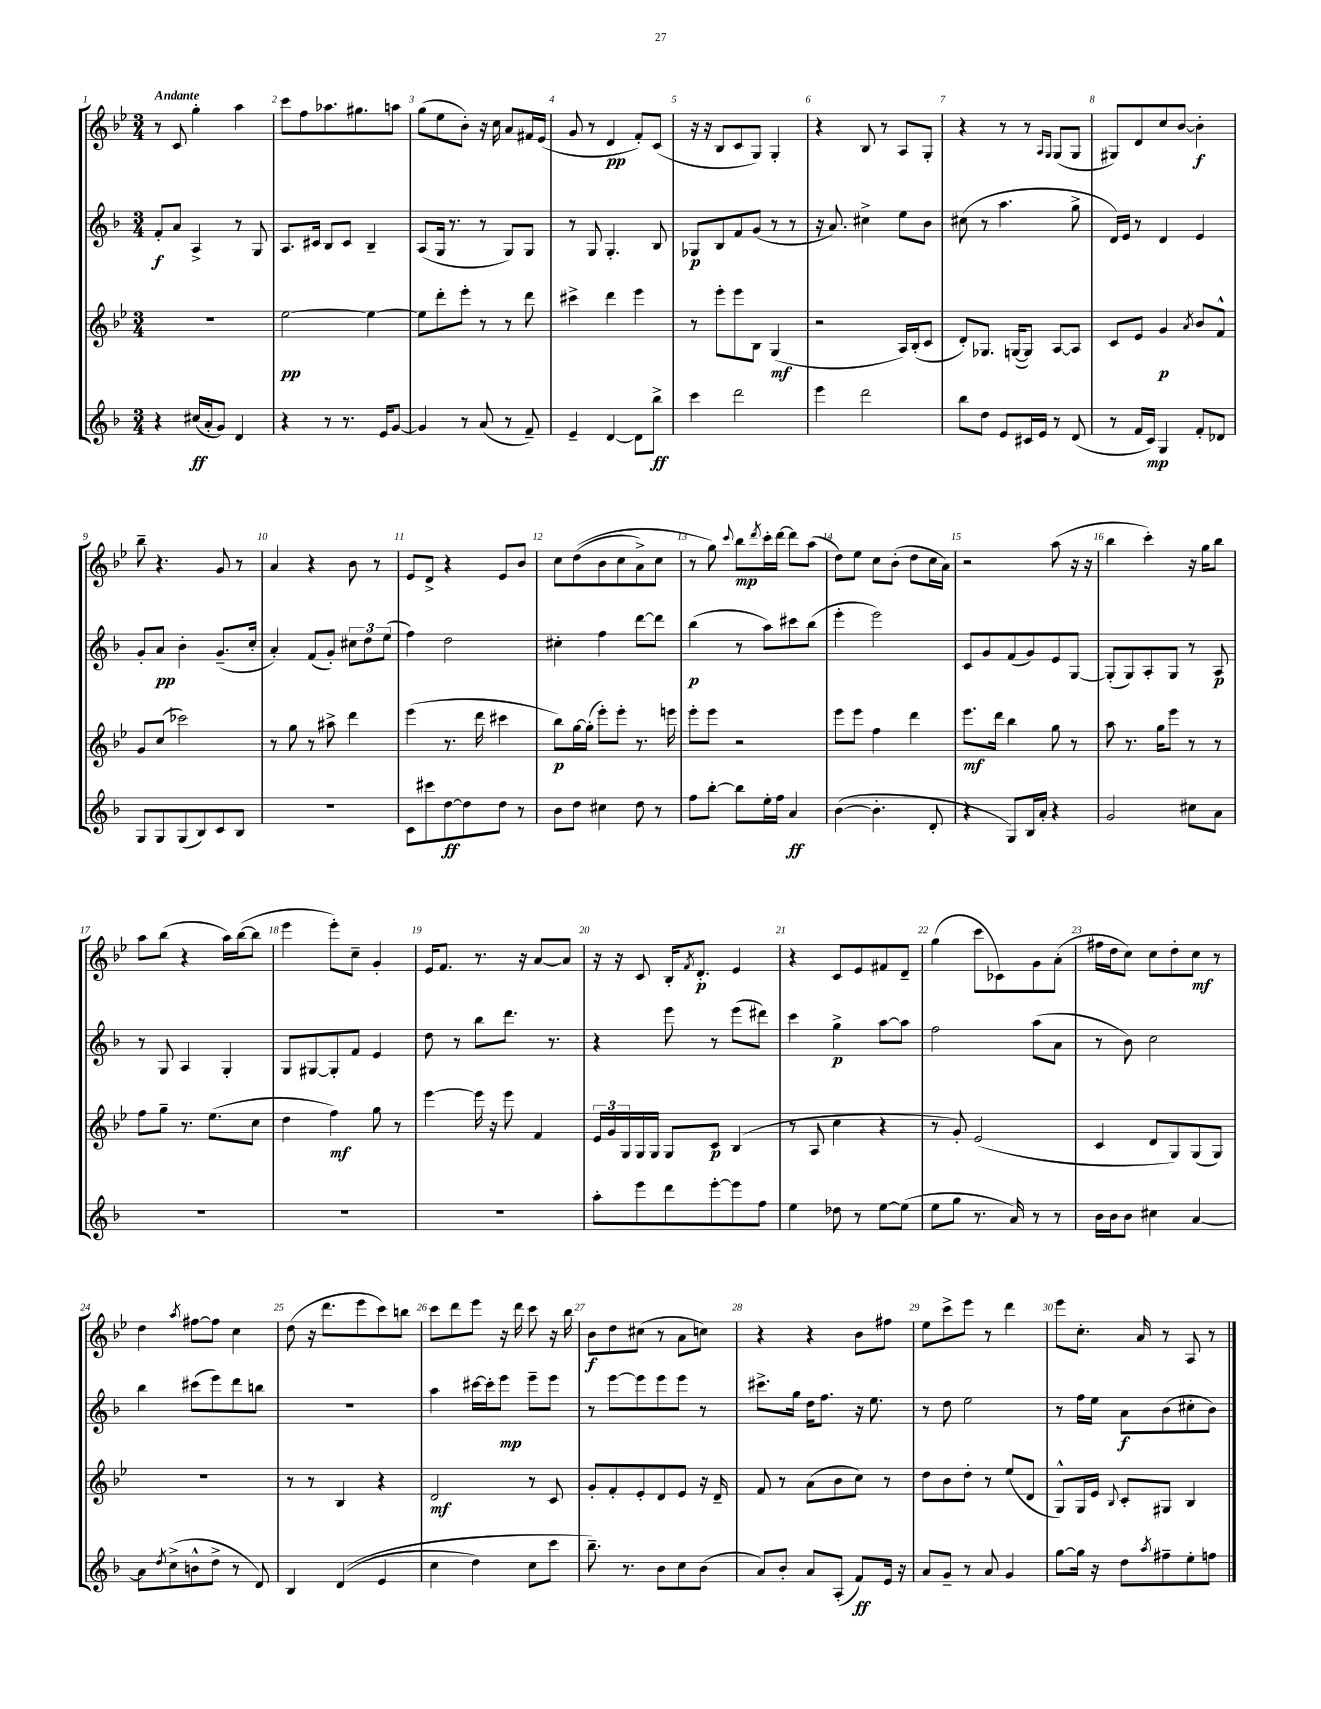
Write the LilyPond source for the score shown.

<<
\new StaffGroup <<
\new Staff = "s0" {
    \clef treble \key bes \major \numericTimeSignature \time 3/4 \tempo "Andante"
    r8 c'8 g''4-. a''4 |
    c'''8 f''8 aes''8. gis''8. a''8 |
    g''8( ees''8 bes'8-.) r16 c''16 a'8 fis'16 ees'16( |
    g'8 r8 d'4\pp f'8-.) c'8( |
    r16 r16 bes8 c'8 g8) g4-. |
    r4 bes8 r8 a8 g8-. |
    r4 r8 r8 \grace { a16 g16 } g8( g8 |
    gis8) d'8 c''8 bes'8~ bes'4-.\f |
    bes''8-- r4. g'8 r8 |
    a'4 r4 bes'8 r8 |
    ees'8 d'8-> r4 ees'8 bes'8 |
    c''8 d''8(\( bes'8 c''8 a'8->) c''8 |
    r8 g''8\) \appoggiatura { c'''8 } bes''8\mp \acciaccatura { d'''8 } c'''16-. d'''16~ d'''8 a''8( |
    d''8) ees''8 c''8 bes'8-.( d''8 c''16 a'16) |
    r2 a''8( r16 r16 |
    bes''4 c'''4-.) r16 g''16 bes''8 |
    a''8 bes''8( r4 a''16) bes''16~( bes''8 |
    ees'''4 ees'''8-.) c''8-- g'4-. |
    ees'16 f'8. r8. r16 a'8~ a'8 |
    r16 r16 c'8 bes16-. \acciaccatura { f'8 } d'8.-.\p ees'4 |
    r4 c'8 ees'8 fis'8 d'8-- |
    g''4( c'''8 ces'8) g'8 a'8-.( |
    fis''16 d''16 c''8) c''8 d''8-. c''8\mf r8 |
    d''4 \acciaccatura { a''8 } fis''8~ fis''8 c''4 |
    d''8( r16 d'''8. ees'''8 c'''8) b''8 |
    c'''8 d'''8 ees'''8 r16 d'''16 c'''8 r16 bes''16 |
    bes'8\f d''8 cis''8( r8 a'8 c''8) |
    r4 r4 bes'8 fis''8 |
    ees''8 c'''8-> ees'''8 r8 d'''4 |
    ees'''8 c''8.-. a'16 r8 a8 r8 \bar "|." |
}
\new Staff = "s1" {
    \clef treble \key f \major \numericTimeSignature \time 3/4
    f'8-.\f a'8 a4-> r8 g8 |
    a8. cis'16 bes8 cis'8 bes4-- |
    a8( g16 r8. r8 g8) g8 |
    r8 g8 g4.-. bes8 |
    ges8\p bes8 f'8 g'8( r8 r8 |
    r16 a'8.) cis''4-> e''8 bes'8 |
    cis''8( r8 a''4. g''8-> |
    d'16) e'16 r8 d'4 e'4 |
    g'8-. a'8\pp bes'4-. g'8.--( c''16-. |
    a'4-.) f'8( g'8-.) \tuplet 3/2 { cis''8 d''8 e''8( } |
    f''4) d''2 |
    cis''4-. f''4 d'''8~ d'''8 |
    bes''4\p( r8 a''8) cis'''8 bes''8( |
    e'''4-. e'''2) |
    c'8 g'8 f'8( g'8) e'8 g8~ |
    g8-.( g8) a8-. g8 r8 a8\p |
    r8 g8 a4 g4-. |
    g8 gis8~ gis8-. f'8 e'4 |
    d''8 r8 bes''8 d'''8. r8. |
    r4 e'''8 r8 e'''8( dis'''8) |
    c'''4 g''4->\p a''8~ a''8 |
    f''2 a''8( a'8 |
    r8 bes'8) c''2 |
    bes''4 cis'''8( e'''8) d'''8 b''8 |
    R2. |
    a''4 cis'''16~ cis'''16-. e'''8\mp e'''8-- e'''8 |
    r8 e'''8~ e'''8 e'''8 e'''8 r8 |
    cis'''8.-> g''16 d''16 f''8. r16 e''8. |
    r8 d''8 e''2 |
    r8 f''16 e''16 a'8\f bes'8( cis''8-. bes'8) \bar "|." |
}
\new Staff = "s2" {
    \clef treble \key bes \major \numericTimeSignature \time 3/4
    R2. |
    ees''2~\pp ees''4~ |
    ees''8 d'''8-. ees'''8-. r8 r8 d'''8 |
    cis'''4-> d'''4 ees'''4 |
    r8 ees'''8-. ees'''8 bes8 g4\mf( |
    r2 a16) bes16-.( c'8 |
    d'8-.) ges8. g16~( g8) a8~ a8 |
    c'8 ees'8 g'4\p \acciaccatura { a'8 } bes'8 f'8-^ |
    g'8 c''8( ces'''2) |
    r8 g''8 r8 ais''8-> d'''4 |
    ees'''4( r8. d'''16 cis'''4 |
    bes''8\p) g''16~ g''16-.( ees'''8-.) ees'''8-. r8. e'''16 |
    ees'''8-. ees'''8 r2 |
    ees'''8 ees'''8 f''4 d'''4 |
    ees'''8.\mf d'''16 bes''4 g''8 r8 |
    a''8 r8. g''16 ees'''8 r8 r8 |
    f''8 g''8-- r8. ees''8.( c''8 |
    d''4 f''4\mf) g''8 r8 |
    ees'''4~ ees'''16 r16 ees'''8 f'4 |
    \tuplet 3/2 { ees'16 g'16 g16 } g16 g16 g8 c'8\p bes4( |
    r8 a8 c''4 r4 |
    r8 g'8-.) ees'2( |
    c'4 d'8 g8) g8( g8) |
    R2. |
    r8 r8 bes4 r4 |
    d'2\mf r8 c'8 |
    g'8-. f'8-. ees'8-. d'8 ees'8 r16 d'16-- |
    f'8 r8 a'8( bes'8 c''8) r8 |
    d''8 bes'8 d''8-. r8 ees''8( d'8 |
    g8-^) g16 ees'16 \appoggiatura { bes8 } c'8-. gis8 bes4 \bar "|." |
}
\new Staff = "s3" {
    \clef treble \key f \major \numericTimeSignature \time 3/4
    r4 cis''16\ff( a'16-. g'8) d'4 |
    r4 r8 r8. e'16 g'8~ |
    g'4 r8 a'8( r8 f'8--) |
    e'4-- d'4~ d'8 bes''8->\ff |
    c'''4 d'''2 |
    e'''4 d'''2 |
    bes''8 d''8 e'8 cis'16 e'16 r8 d'8( |
    r8 f'16 c'16\mp) g4 f'8-. des'8 |
    g8 g8 g8( bes8) c'8 bes8 |
    R2. |
    c'8 cis'''8 d''8~\ff d''8 d''8 r8 |
    bes'8 d''8 cis''4 d''8 r8 |
    f''8 bes''8~-. bes''8 e''16-. f''16 a'4\ff |
    bes'4~( bes'4.-. d'8-. |
    r4 g8) bes16 a'16-. r4 |
    g'2 cis''8 a'8 |
    R2. |
    R2. |
    R2. |
    a''8-. e'''8 d'''8 e'''8~-. e'''8 f''8 |
    e''4 des''8 r8 e''8~ e''8( |
    e''8 g''8 r8. a'16) r8 r8 |
    bes'16 bes'16 bes'8 cis''4 a'4~ |
    a'8 \acciaccatura { d''8 } c''8->( b'8-^ d''8-> r8 d'8) |
    bes4 d'4(\( e'4 |
    c''4 d''4) c''8 c'''8 |
    bes''8.--\) r8. bes'8 c''8 bes'8( |
    a'8) bes'8-. a'8 a8-.( f'8\ff) e'16 r16 |
    a'8 g'8-- r8 a'8 g'4 |
    g''8~ g''16 r16 d''8 \acciaccatura { a''8 } fis''8-- e''8-. f''8 \bar "|." |
}
>>
>>
\layout { \context { \Score \override BarNumber.break-visibility = ##(#f #t #t) barNumberVisibility = #all-bar-numbers-visible } }
